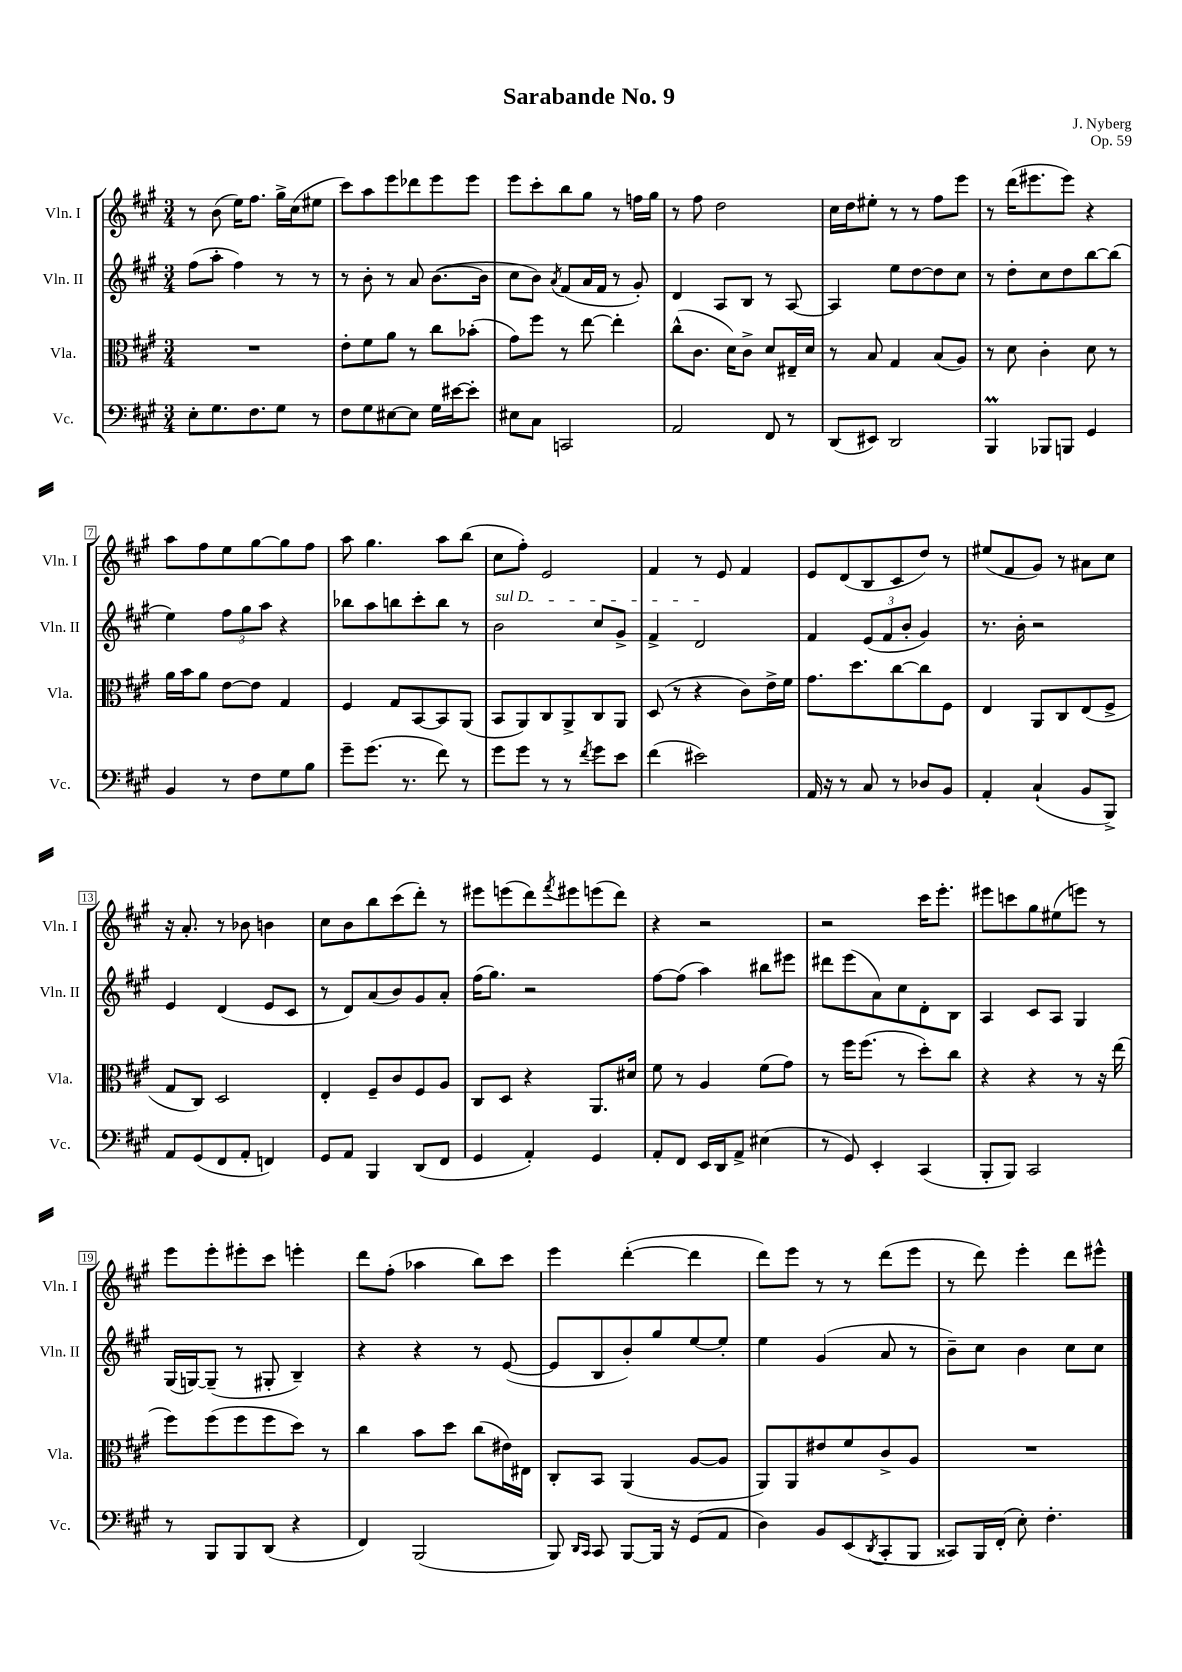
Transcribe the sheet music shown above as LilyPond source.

\header { title = "Sarabande No. 9" composer = "J. Nyberg" opus = "Op. 59" }
<<
\new StaffGroup <<
\new Staff = "s0" \with { instrumentName = "Vln. I" shortInstrumentName = "Vln. I" } {
    \clef treble \key a \major \numericTimeSignature \time 3/4
    r8 b'8( e''16) fis''8. gis''16-> cis''16( eis''8 |
    cis'''8) a''8 e'''8 des'''8 e'''8 e'''8 |
    e'''8 cis'''8-. b''8 gis''8 r8 f''16 gis''16 |
    r8 fis''8 d''2 |
    cis''16 d''16 eis''8-. r8 r8 fis''8 e'''8 |
    r8 d'''16( eis'''8. eis'''8) r4 |
    a''8 fis''8 e''8 gis''8~ gis''8 fis''8 |
    a''8 gis''4. a''8 b''8( |
    cis''8 fis''8-.) e'2 |
    fis'4 r8 e'8 fis'4 |
    e'8 d'8( b8 cis'8 d''8) r8 |
    eis''8( fis'8 gis'8) r8 ais'8 cis''8 |
    r16 a'8.-. r8 bes'8 b'4 |
    cis''8 b'8 b''8 cis'''8( d'''8-.) r8 |
    eis'''8 e'''8( d'''8) \acciaccatura { fis'''8 } eis'''8 e'''8( d'''8) |
    r4 r2 |
    r2 cis'''16 e'''8.-. |
    eis'''8 c'''8 gis''8 eis''8( e'''8) r8 |
    e'''8 e'''8-. eis'''8-. cis'''8 e'''4-. |
    d'''8 fis''8-.( aes''4 b''8) cis'''8 |
    e'''4 d'''4~-.( d'''4 |
    d'''8) e'''8 r8 r8 d'''8( e'''8 |
    r8 d'''8) e'''4-. d'''8 eis'''8-^ \bar "|." |
}
\new Staff = "s1" \with { instrumentName = "Vln. II" shortInstrumentName = "Vln. II" } {
    \clef treble \key a \major \numericTimeSignature \time 3/4
    fis''8( a''8-. fis''4) r8 r8 |
    r8 b'8-. r8 a'8 b'8.~( b'16 |
    cis''8 b'8) \acciaccatura { a'8 } fis'8( a'16 fis'16 r8 gis'8-.) |
    d'4 a8 b8 r8 a8~ |
    a4 e''8 d''8~ d''8 cis''8 |
    r8 d''8-. cis''8 d''8 b''8~ b''8( |
    e''4) \tuplet 3/2 { fis''8 gis''8 a''8 } r4 |
    bes''8 a''8 b''8 cis'''8-. b''8 r8 |
    \once \override TextSpanner.bound-details.left.text = \markup { \italic "sul D" } b'2\startTextSpan cis''8 gis'8-> |
    fis'4-> d'2\stopTextSpan |
    fis'4 \tuplet 3/2 { e'8( fis'8 b'8-. } gis'4) |
    r8. b'16-. r2 |
    e'4 d'4( e'8 cis'8 |
    r8 d'8) a'8( b'8) gis'8 a'8-. |
    fis''16( gis''8.) r2 |
    fis''8~ fis''8( a''4) bis''8 eis'''8 |
    dis'''8 e'''8( a'8) cis''8 d'8-. b8 |
    a4 cis'8 a8 gis4 |
    gis16( g16~) g8--( r8 gis8-. b4--) |
    r4 r4 r8 e'8~( |
    e'8 b8 b'8-.) gis''8 e''8~ e''8-. |
    e''4 gis'4( a'8 r8 |
    b'8--) cis''8 b'4 cis''8 cis''8 \bar "|." |
}
\new Staff = "s2" \with { instrumentName = "Vla." shortInstrumentName = "Vla." } {
    \clef alto \key a \major \numericTimeSignature \time 3/4
    R2. |
    e'8-. fis'8 a'8 r8 cis''8 bes'8-.( |
    gis'8) fis''8 r8 e''8~ e''4-. |
    cis''8-^( cis'8. d'16) cis'8-> d'8 eis16-- d'16 |
    r8 b8 gis4 b8( a8) |
    r8 d'8 cis'4-. d'8 r8 |
    a'16 b'16 a'8 e'8~ e'8 gis4 |
    fis4 gis8 b,8~ b,8 a,8( |
    b,8 a,8) cis8 a,8-> cis8 a,8 |
    d8( r8 r4 cis'8) e'16-> fis'16 |
    gis'8. d''8. cis''8~ cis''8 fis8 |
    e4 a,8 cis8 e8( fis8-> |
    gis8 cis8) d2 |
    e4-. fis8-- cis'8 fis8 a8 |
    cis8 d8 r4 a,8. dis'16 |
    fis'8 r8 a4 fis'8( gis'8) |
    r8 fis''16 fis''8.( r8 d''8-.) cis''8 |
    r4 r4 r8 r16 e''16( |
    fis''8) fis''8( fis''8 fis''8 d''8) r8 |
    cis''4 b'8 d''8 cis''8( eis'16) eis16 |
    cis8-. b,8 a,4( a8~ a8 |
    a,8) a,8 eis'8 fis'8 cis'8-> a8 |
    R2. \bar "|." |
}
\new Staff = "s3" \with { instrumentName = "Vc." shortInstrumentName = "Vc." } {
    \clef bass \key a \major \numericTimeSignature \time 3/4
    e8-. gis8. fis8. gis8 r8 |
    fis8 gis8 eis8~ eis8 gis16 eis'16~ eis'8-. |
    eis8 cis8 c,2 |
    a,2 fis,8 r8 |
    d,8( eis,8) d,2 |
    b,,4\prall bes,,8 b,,8 gis,4 |
    b,4 r8 fis8 gis8 b8 |
    gis'8-- gis'8.( r8. fis'8) r8 |
    gis'8 gis'8 r8 r8 \acciaccatura { fis'8 } gis'8 e'8 |
    fis'4( eis'2) |
    a,16 r16 r8 cis8 r8 des8 b,8 |
    a,4-. cis4-!( b,8 b,,8->) |
    a,8 gis,8( fis,8 a,8-. f,4) |
    gis,8 a,8 b,,4 d,8( fis,8 |
    gis,4 a,4-.) gis,4 |
    a,8-. fis,8 e,16 d,16 a,8-> eis4( |
    r8 gis,8) e,4-. cis,4( |
    b,,8-. b,,8) cis,2 |
    r8 b,,8 b,,8 d,8( r4 |
    fis,4) b,,2( |
    b,,8) \grace { d,16 cis,16 } cis,8 b,,8~ b,,16 r16 gis,8( a,8 |
    d4) b,8 e,8( \acciaccatura { d,8 } cis,8-. b,,8 |
    cisis,8) b,,16 fis,16-.( e8-.) fis4.-. \bar "|." |
}
>>
>>
\layout { \context { \Score \override BarNumber.stencil = #(make-stencil-boxer 0.1 0.3 ly:text-interface::print) } }
